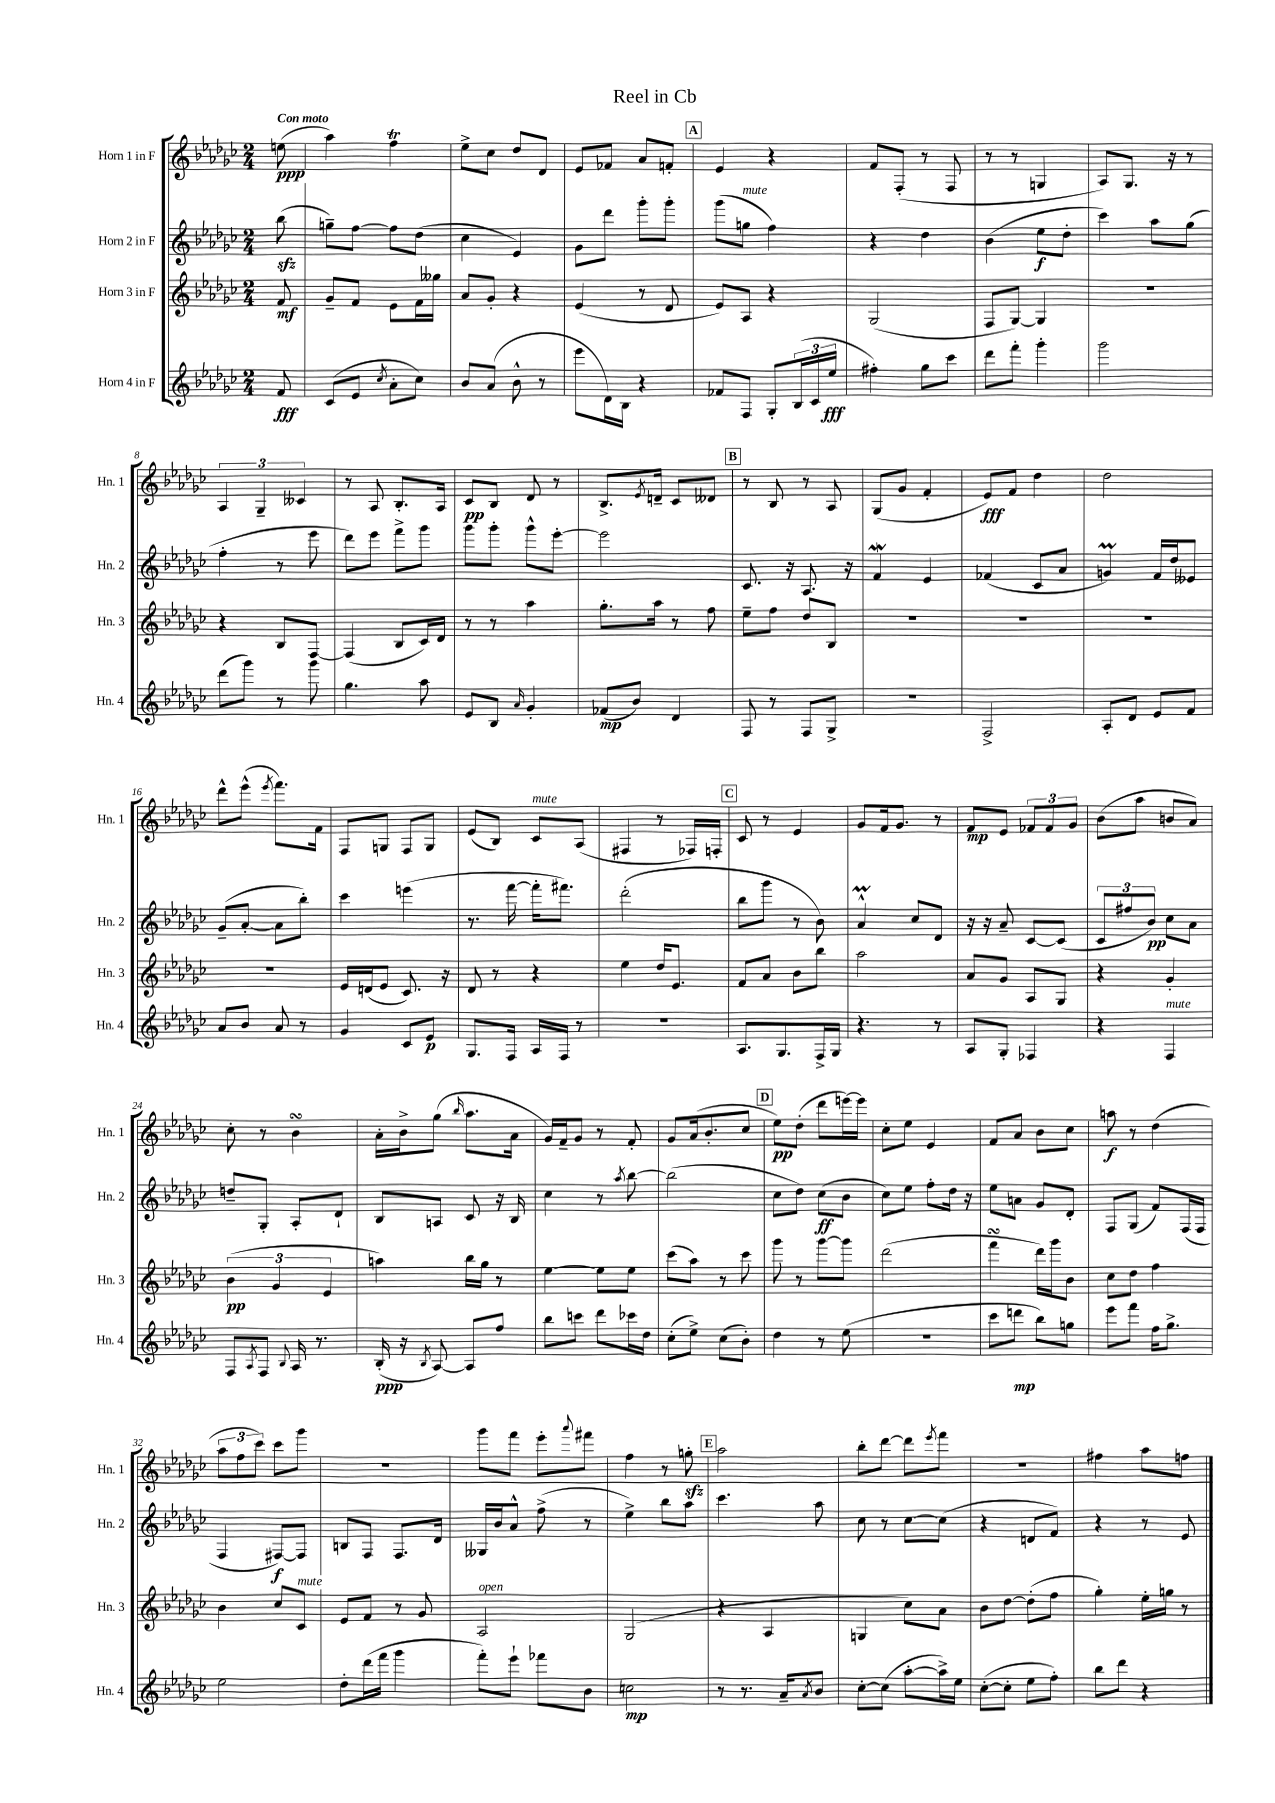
\header { title = "Reel in Cb" }
<<
\new StaffGroup <<
\new Staff = "s0" \with { instrumentName = "Horn 1 in F" shortInstrumentName = "Hn. 1" } {
    \clef treble \key ges \major \numericTimeSignature \time 2/4 \partial 8 \tempo "Con moto"
    e''8\ppp( |
    aes''4) f''4\trill |
    ees''8-> ces''8 des''8 des'8 |
    ees'8 fes'8 aes'8 f'8-. |
    \mark \markup { \box "A" } ees'4 r4 |
    f'8 f8-.( r8 f8 |
    r8 r8 g4 |
    aes8) ges8. r16 r8 |
    \tuplet 3/2 { aes4 ges4-- ceses'4 } |
    r8 aes8 bes8.-. aes16 |
    ces'8\pp bes8 des'8 r8 |
    bes8.-> \acciaccatura { ees'8 } d'16-- ces'8 deses'8 |
    \mark \markup { \box "B" } r8 bes8 r8 aes8 |
    ges8( ges'8 f'4-. |
    ees'8\fff) f'8 des''4 |
    des''2 |
    des'''8-^ ees'''8-^( \acciaccatura { ees'''8 } f'''8.) f'16 |
    f8 g8 f8 g8 |
    ees'8( bes8) ces'8^\markup { \italic "mute" } aes8( |
    fis4 r8 fes16) f16-. |
    \mark \markup { \box "C" } ces'8 r8 ees'4 |
    ges'8 f'16 ges'8. r8 |
    f'8\mp ees'8 \tuplet 3/2 { fes'8 fes'8 ges'8 } |
    bes'8( aes''8 b'8 aes'8) |
    ces''8-. r8 bes'4\turn |
    aes'16-. bes'16-> ges''8( \grace { bes''16 } aes''8. aes'16 |
    ges'16) f'16-- ges'8 r8 f'8-. |
    ges'8 aes'16( bes'8.-. ces''8 |
    \mark \markup { \box "D" } ees''8\pp) des''8-.( des'''8 e'''16~) e'''16 |
    ces''8-. ees''8 ees'4 |
    f'8 aes'8 bes'8 ces''8 |
    a''8\f r8 des''4( |
    \tuplet 3/2 { aes''8 f''8 ces'''8) } ces'''8 ges'''8 |
    R2 |
    ges'''8 f'''8 ees'''8-. \appoggiatura { aes'''8 } fis'''8 |
    f''4 r8 g''8-.\sfz |
    \mark \markup { \box "E" } aes''2 |
    bes''8-. des'''8~ des'''8 \acciaccatura { ees'''8 } f'''8 |
    r2 |
    fis''4 aes''8 f''8 \bar "|." |
}
\new Staff = "s1" \with { instrumentName = "Horn 2 in F" shortInstrumentName = "Hn. 2" } {
    \clef treble \key ges \major \numericTimeSignature \time 2/4 \partial 8
    bes''8\sfz( |
    g''8--) f''8~ f''8 des''8( |
    ces''4 ees'4) |
    ges'8 des'''8 ges'''8-. ges'''8-. |
    \mark \markup { \box "A" } ges'''8( g''8^\markup { \italic "mute" } f''4) |
    r4 des''4 |
    bes'4( ees''8\f des''8-. |
    ces'''4) aes''8 ges''8( |
    f''4-. r8 ees'''8 |
    des'''8) ees'''8 f'''8-> ges'''8 |
    ges'''8 ges'''8-. ges'''8-^ ees'''8~-. |
    ees'''2 |
    \mark \markup { \box "B" } ces'8. r16 aes8. r16 |
    f'4\mordent ees'4 |
    fes'4( ces'8 aes'8 |
    g'4\prall) f'16 des''16 eeses'8 |
    ges'8--( aes'8~-. aes'8 bes''8-.) |
    ces'''4 e'''4( |
    r8. f'''16~ f'''16-. fis'''8.) |
    des'''2-.( |
    \mark \markup { \box "C" } bes''8 ges'''8 r8 bes'8) |
    aes'4-^\prall ces''8 des'8 |
    r16 r16 aes'8-- ces'8~ ces'8( |
    \tuplet 3/2 { ces'8 fis''8 bes'8\pp) } ces''8 aes'8 |
    d''8-- ges8-. aes8-. des'8-! |
    bes8 a8 ces'8 r16 bes16 |
    ces''4 r8 \acciaccatura { aes''8 } bes''8~ |
    bes''2( |
    \mark \markup { \box "D" } ces''8 des''8) ces''8\ff( bes'8 |
    ces''8) ees''8 f''8-. des''16 r16 |
    ees''8 a'8 ges'8 des'8-. |
    f8 ges8( f'8) f16( f16 |
    f4 fis8~\f) fis8 |
    b8 f8 f8. des'16 |
    geses16 bes'16 aes'8-^ f''8->( r8 |
    ees''4->) bes''8 aes''8 |
    \mark \markup { \box "E" } ces'''4. aes''8 |
    ces''8 r8 ces''8~ ces''8( |
    r4 d'8 f'8) |
    r4 r8 ees'8 \bar "|." |
}
\new Staff = "s2" \with { instrumentName = "Horn 3 in F" shortInstrumentName = "Hn. 3" } {
    \clef treble \key ges \major \numericTimeSignature \time 2/4 \partial 8
    f'8\mf |
    ges'8-- f'8 ees'8 f'16 geses''16 |
    aes'8 ges'8-. r4 |
    ees'4( r8 des'8 |
    \mark \markup { \box "A" } ees'8) aes8 r4 |
    ges2( |
    f8 ges8~) ges4 |
    R2 |
    r4 bes8 f8~ |
    f4( bes8 ces'16) des'16 |
    r8 r8 aes''4 |
    ges''8.-. aes''16 r8 f''8 |
    \mark \markup { \box "B" } ees''8-- f''8 des''8 bes8 |
    R2 |
    R2 |
    R2 |
    R2 |
    ees'16 d'16( ees'8 ces'8.) r16 |
    des'8 r8 r4 |
    ees''4 des''16 ees'8. |
    \mark \markup { \box "C" } f'8 aes'8 bes'8 bes''8 |
    aes''2 |
    aes'8 ges'8 aes8 ges8 |
    r4 ges'4-. |
    \tuplet 3/2 { bes'4\pp( ges'4 ees'4 } |
    a''4) bes''16 ges''16 r8 |
    ees''4~ ees''8 ees''8 |
    ces'''8( aes''8) r8 ces'''8 |
    \mark \markup { \box "D" } ges'''8 r8 ges'''8~ ges'''8 |
    des'''2( |
    f'''4\turn des'''16) ges'''16 bes'8 |
    ces''8 des''8 f''4 |
    bes'4 ces''8 ces'8^\markup { \italic "mute" } |
    ees'8 f'8 r8 ges'8 |
    aes2^\markup { \italic "open" } |
    ges2( |
    \mark \markup { \box "E" } r4 aes4 |
    g4 ces''8) aes'8 |
    bes'8 des''8~ des''8-.( f''8 |
    ges''4-.) ees''16-. g''16 r8 \bar "|." |
}
\new Staff = "s3" \with { instrumentName = "Horn 4 in F" shortInstrumentName = "Hn. 4" } {
    \clef treble \key ges \major \numericTimeSignature \time 2/4 \partial 8
    f'8\fff |
    ces'8( ees'8 \acciaccatura { ces''8 } aes'8-. ces''8) |
    bes'8 aes'8( bes'8-^ r8 |
    ees'''8 des'16) bes16 r4 |
    \mark \markup { \box "A" } fes'8 f8 ges8-. \tuplet 3/2 { bes16( ces'16 ees''16\fff } |
    fis''4-.) ges''8 ces'''8 |
    des'''8 f'''8-. ges'''4-. |
    ges'''2 |
    des'''8( ges'''8) r8 ges'''8 |
    ges''4. aes''8 |
    ees'8 bes8 \grace { aes'16 } ges'4-. |
    fes'8\mp( bes'8) des'4 |
    \mark \markup { \box "B" } f8 r8 f8 ges8-> |
    R2 |
    f2-> |
    aes8-. des'8 ees'8 f'8 |
    aes'8 bes'8 aes'8 r8 |
    ges'4 ces'8 ees'8\p |
    ges8. f16 aes16 f16 r8 |
    r2 |
    \mark \markup { \box "C" } aes8. ges8. f16-> ges16 |
    r4. r8 |
    aes8 ges8-. fes4 |
    r4 f4^\markup { \italic "mute" } |
    f8 \acciaccatura { aes8 } f8 \appoggiatura { bes8 } aes16 r8. |
    bes16-.\ppp( r16 \acciaccatura { bes8 } aes8~) aes8 f''8 |
    bes''8 c'''8 des'''8 ces'''16 des''16 |
    ces''8-.( ees''8->) ces''8( bes'8-.) |
    \mark \markup { \box "D" } des''4 r8 ees''8( |
    R2 |
    ces'''8 d'''8\mp bes''8) g''8 |
    ees'''8 f'''8 f''16 ges''8.-> |
    ees''2 |
    des''8-. des'''16( f'''16 ges'''4 |
    f'''8-.) ees'''8-! fes'''8 bes'8 |
    c''2\mp |
    \mark \markup { \box "E" } r8 r8. aes'16-- \acciaccatura { aes'8 } bes'8 |
    ces''8~-. ces''8( aes''8~-. aes''16->) ees''16 |
    ces''8~-.( ces''8-. ees''8 f''8-.) |
    bes''8 des'''8 r4 \bar "|." |
}
>>
>>
